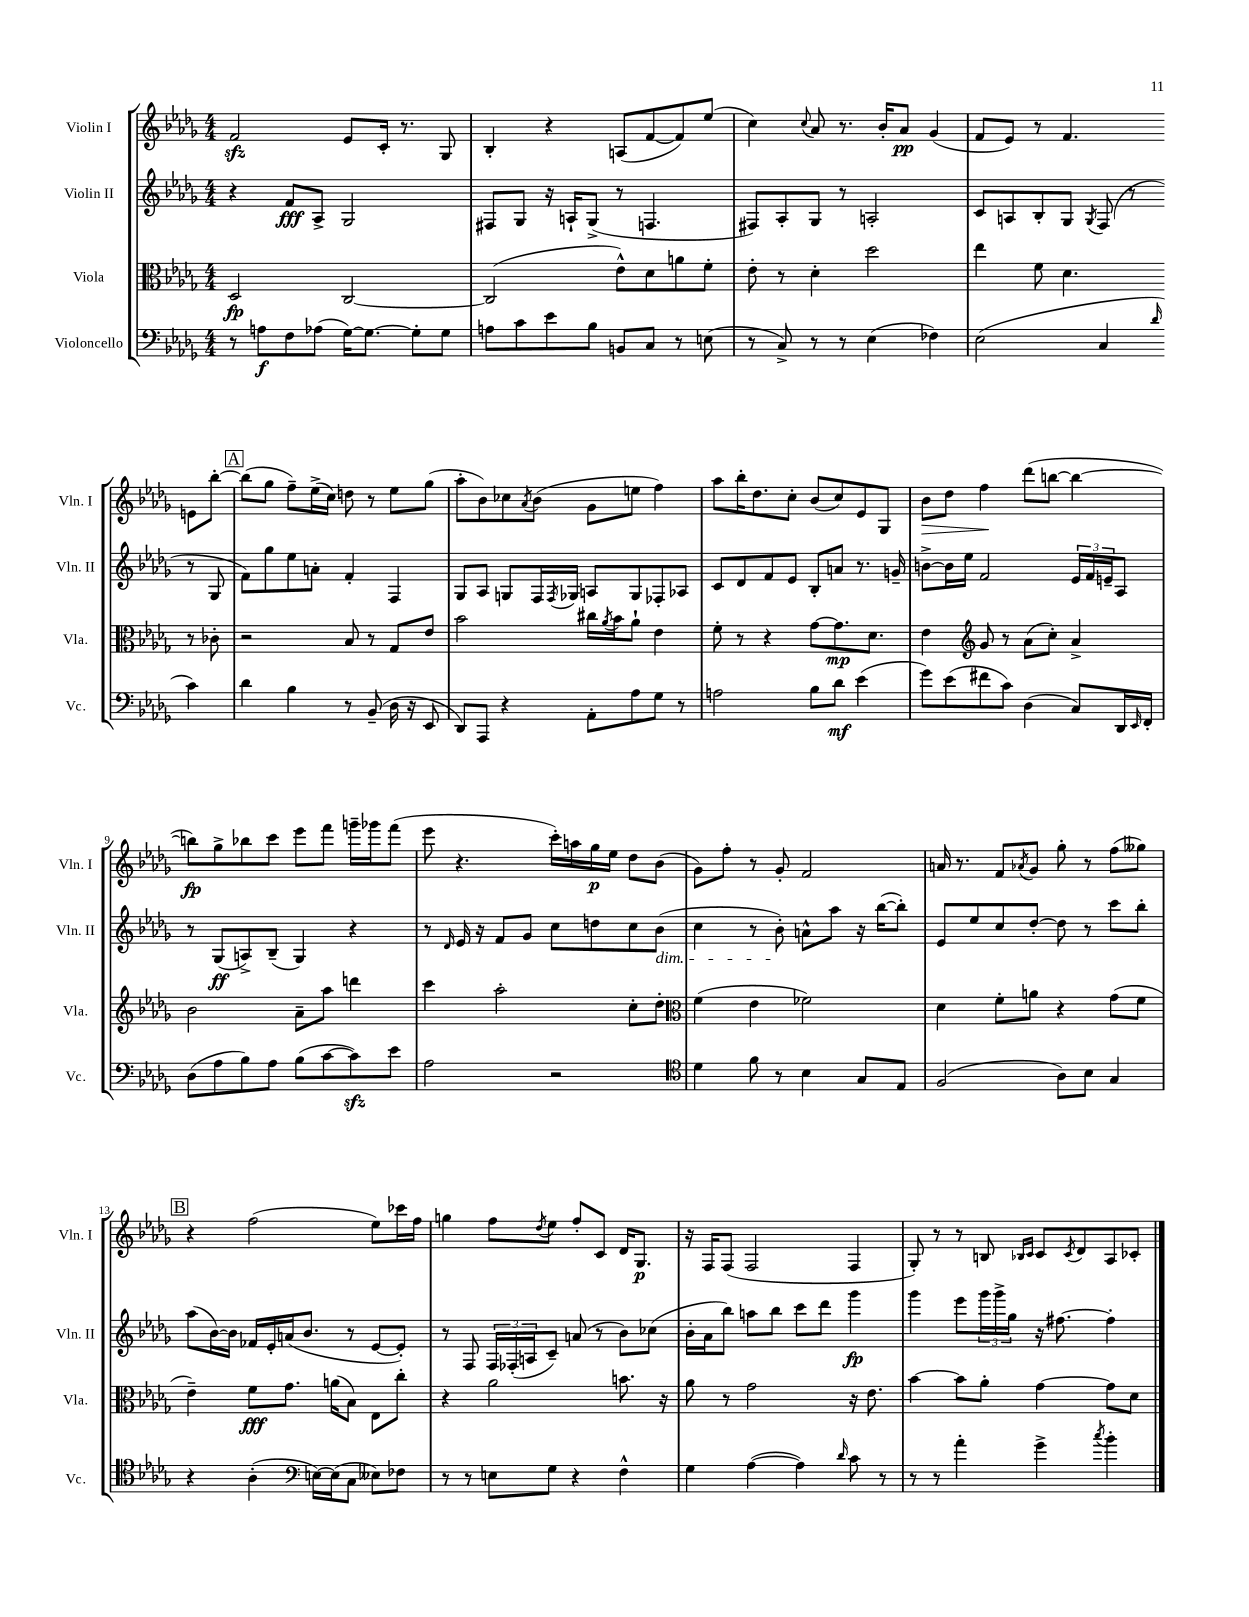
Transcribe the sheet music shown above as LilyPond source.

<<
\new StaffGroup <<
\new Staff = "s0" \with { instrumentName = "Violin I" shortInstrumentName = "Vln. I" } {
    \clef treble \key des \major \numericTimeSignature \time 4/4
    f'2\sfz ees'8 c'16-. r8. ges8 |
    bes4-. r4 a8( f'8~ f'8) ees''8( |
    c''4) \appoggiatura { c''8 } aes'8 r8. bes'16-. aes'8\pp ges'4( |
    f'8 ees'8) r8 f'4. e'8 bes''8~-. |
    \mark \markup { \box "A" } bes''8( ges''8 f''8--) ees''16->( c''16) d''8 r8 ees''8 ges''8( |
    aes''8-. bes'8) ces''8 \acciaccatura { aes'8 } bes'8( ges'8 e''8 f''4) |
    aes''8 bes''16-. des''8. c''8-. bes'8( c''8) ees'8 ges8 |
    bes'8\> des''8 f''4\! des'''8( b''8~ b''4~ |
    b''8\fp) ges''8-> bes''8 c'''8 ees'''8 f'''8 g'''16-- ges'''16 f'''8( |
    ees'''8 r4. c'''16-.) a''16 ges''16\p ees''16 des''8 bes'8( |
    ges'8) f''8-. r8 ges'8-. f'2 |
    a'16 r8. f'8 \acciaccatura { aes'8 } ges'8 ges''8-. r8 f''8( geses''8) |
    \mark \markup { \box "B" } r4 f''2( ees''8) ces'''16 f''16 |
    g''4 f''8 \acciaccatura { des''8 } ees''8 f''8-. c'8 des'16 ges8.\p |
    r16 f16 f8( f2 f4 |
    ges8-.) r8 r8 b8 \grace { bes16 c'16 } c'8 \acciaccatura { c'8 } des'8 aes8 ces'8-. \bar "|." |
}
\new Staff = "s1" \with { instrumentName = "Violin II" shortInstrumentName = "Vln. II" } {
    \clef treble \key des \major \numericTimeSignature \time 4/4
    r4 f'8\fff aes8-> ges2 |
    fis8 ges8 r16 a16-! ges8->( r8 f4. |
    fis8) aes8-. ges8 r8 a2-. |
    c'8 a8 bes8-. ges8 \acciaccatura { ges8 } f8( r8 r8 ges8 |
    \mark \markup { \box "A" } f'8) ges''8 ees''8 a'8-. f'4-. f4 |
    ges8 aes8 g8 f16 \acciaccatura { f8 } ges16 a8 ges8 fes8-. aes8 |
    c'8 des'8 f'8 ees'8 bes8-. a'8 r8. g'16-- |
    b'8~-> b'16 ees''16 f'2 \tuplet 3/2 { ees'16 f'16 e'16-- } aes8 |
    r8 ges8\ff( a8->) bes8--( ges4) r4 |
    r8 \grace { des'16 } ees'16 r16 f'8 ges'8 c''8 d''8 c''8 bes'8\dim( |
    c''4 r8 bes'8-.\!) a'8-^ aes''8 r16 bes''16~( bes''8-.) |
    ees'8 ees''8 c''8 des''8~-. des''8 r8 c'''8 bes''8-. |
    \mark \markup { \box "B" } aes''8( bes'16~) bes'16 fes'16 ees'16-. a'16( bes'8. r8 ees'8~ ees'8-.) |
    r8 f8 \tuplet 3/2 { f16 fes16-.( a16 } c'8--) a'8( r8 bes'8) ces''8( |
    bes'16-. aes'16 bes''8) a''8 bes''8 c'''8 des'''8 ges'''4\fp |
    ges'''4 ees'''8 \tuplet 3/2 { ges'''16 ges'''16-> ges''16 } r16 fis''8.~ fis''4-. \bar "|." |
}
\new Staff = "s2" \with { instrumentName = "Viola" shortInstrumentName = "Vla." } {
    \clef alto \key des \major \numericTimeSignature \time 4/4
    des2\fp c2~ |
    c2( ees'8-^) des'8 a'8 f'8-. |
    ees'8-. r8 des'4-. des''2 |
    ees''4 f'8 des'4. r8 ces'8-. |
    \mark \markup { \box "A" } r2 bes8 r8 ges8 ees'8 |
    bes'2 cis''16 \acciaccatura { aes'8 } bes'16 aes'8-! ees'4 |
    f'8-. r8 r4 ges'8~ ges'8.\mp des'8. |
    ees'4 \clef treble ges'8 r8 aes'8( c''8-.) aes'4-> |
    bes'2 aes'8-- aes''8 d'''4 |
    c'''4 aes''2-. c''8-. des''8-. |
    \clef alto f'4( ees'4 fes'2) |
    des'4 f'8-. a'8 r4 ges'8( f'8 |
    \mark \markup { \box "B" } ees'4--) f'8\fff ges'8. a'16( bes8) ees8 c''8-. |
    r4 aes'2 b'8. r16 |
    aes'8 r8 ges'2 r16 ees'8. |
    bes'4~ bes'8 aes'8-. ges'4~ ges'8 des'8 \bar "|." |
}
\new Staff = "s3" \with { instrumentName = "Violoncello" shortInstrumentName = "Vc." } {
    \clef bass \key des \major \numericTimeSignature \time 4/4
    r8 a8\f f8 aes8( ges16~) ges8.~ ges8-. ges8 |
    a8 c'8 ees'8 bes8 b,8 c8 r8 e8( |
    r8 c8->) r8 r8 ees4( fes4) |
    ees2( c4 \grace { des'16 } c'4) |
    \mark \markup { \box "A" } des'4 bes4 r8 bes,8--( des16 r16 ees,8 |
    des,8) aes,,8 r4 aes,8-. aes8 ges8 r8 |
    a2 bes8 des'8\mf ees'4( |
    ges'8) ees'8( fis'8 c'8) des4( c8) des,16 \grace { ees,16 } f,16-. |
    des8( aes8 bes8) aes8 bes8( c'8~ c'8\sfz) ees'8 |
    aes2 r2 |
    \clef tenor des'4 f'8 r8 bes4 ges8 ees8 |
    f2( aes8) bes8 ges4 |
    \mark \markup { \box "B" } r4 aes4-.( \clef bass e16~) e16( c8 eeses8) fes8 |
    r8 r8 e8 ges8 r4 f4-^ |
    ges4 aes4~( aes4) \grace { des'16 } c'8 r8 |
    r8 r8 aes'4-. ges'4-> \acciaccatura { c''8 } bes'4-. \bar "|." |
}
>>
>>
